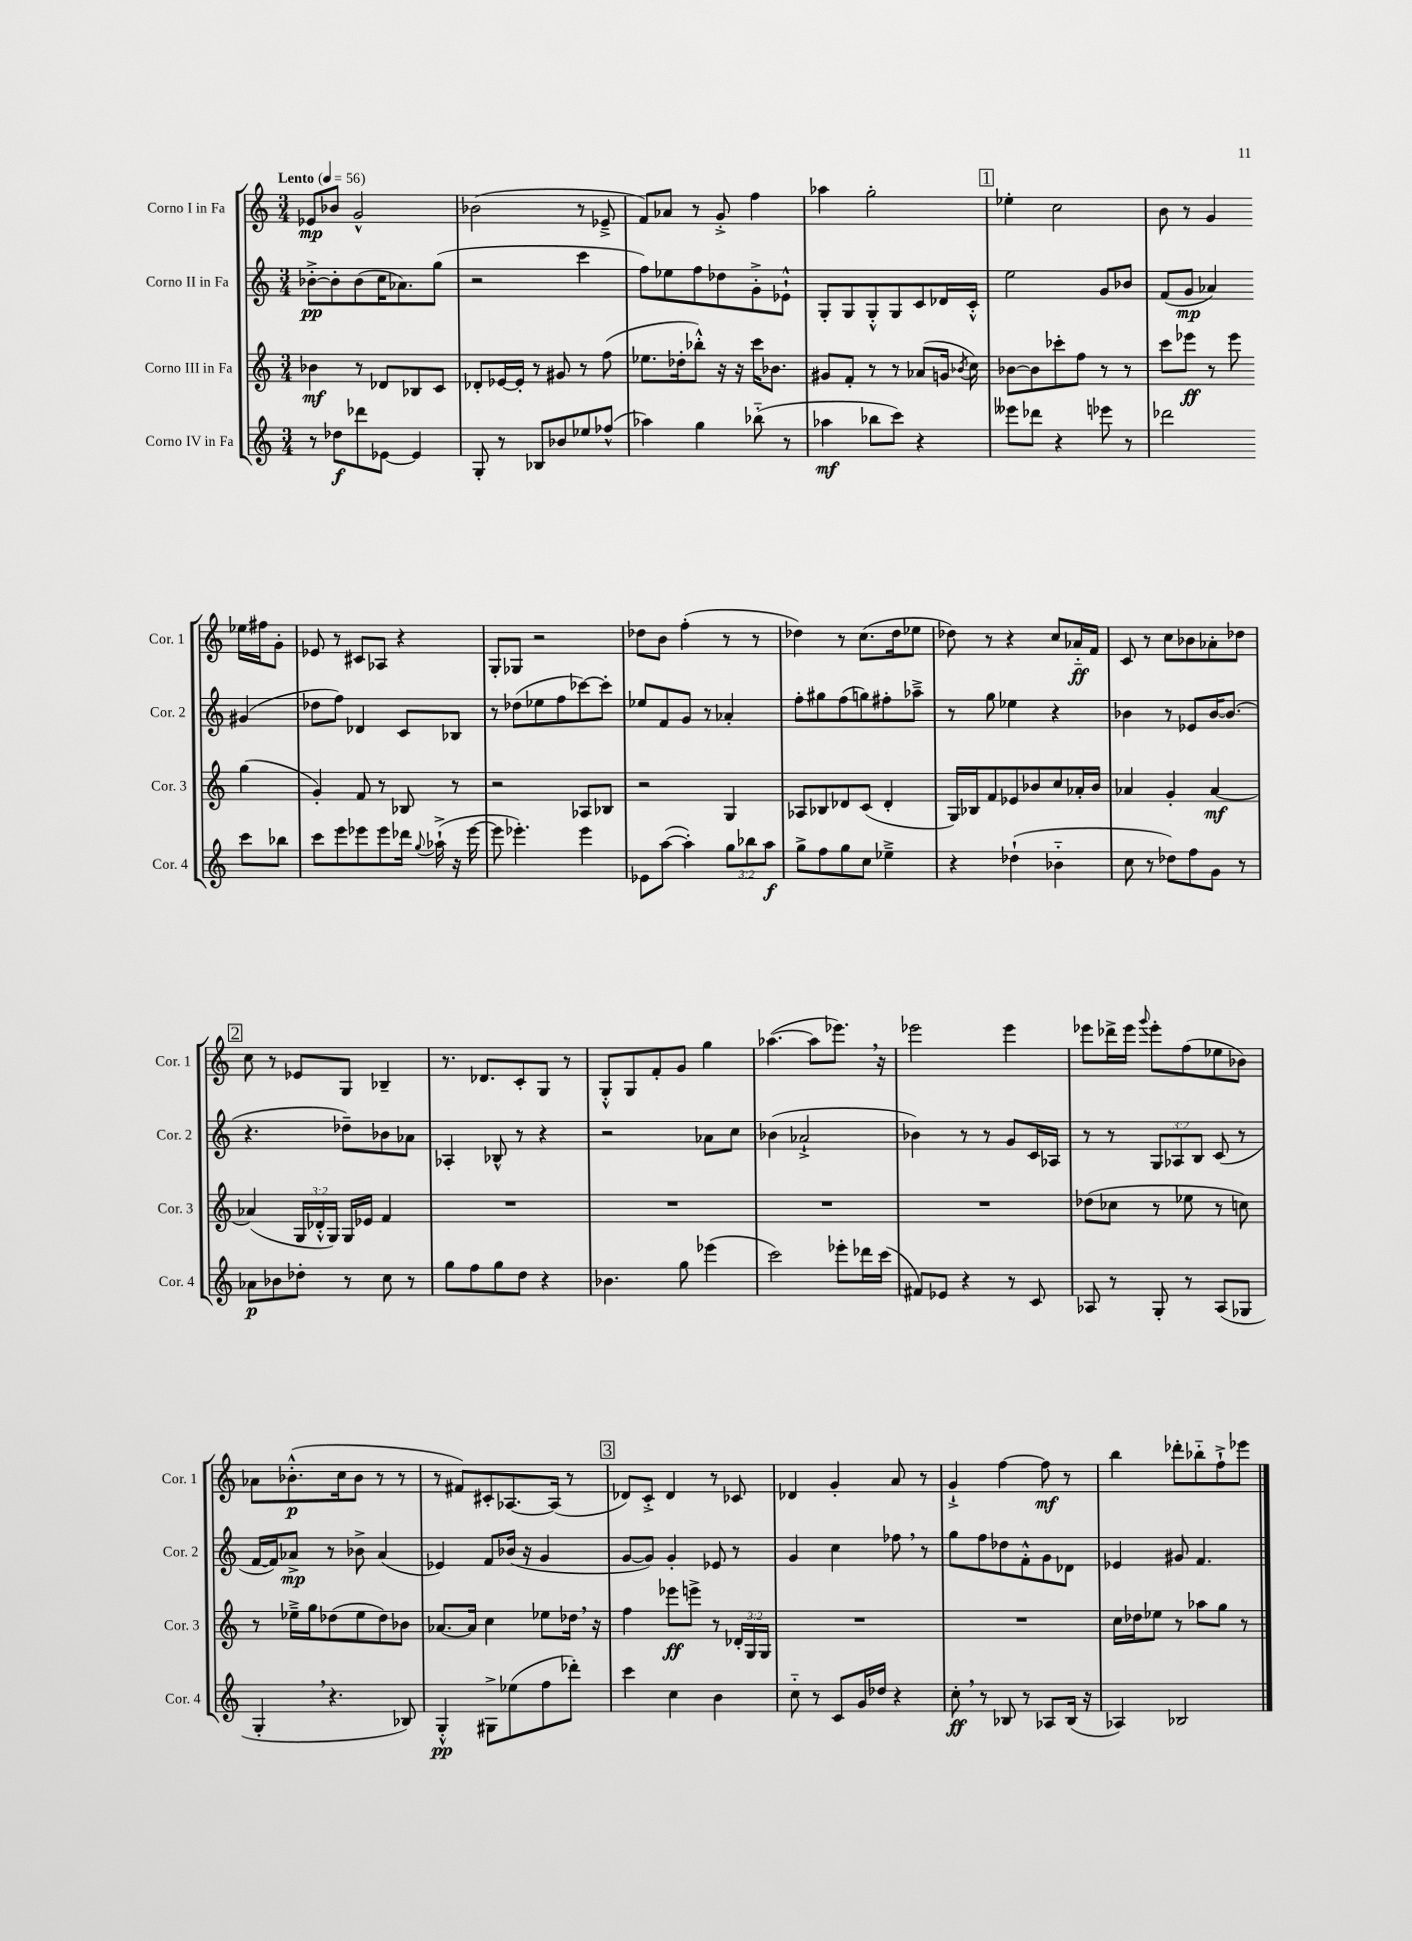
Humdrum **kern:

**kern	**dynam	**kern	**dynam	**kern	**dynam	**kern	**dynam
*part4	*part4	*part3	*part3	*part2	*part2	*part1	*part1
*staff4	*staff4	*staff3	*staff3	*staff2	*staff2	*staff1	*staff1
*I"Corno IV in Fa	*	*I"Corno III in Fa	*	*I"Corno II in Fa	*	*I"Corno I in Fa	*
*I'Cor. 4	*	*I'Cor. 3	*	*I'Cor. 2	*	*I'Cor. 1	*
*clefG2	*	*clefG2	*	*clefG2	*	*clefG2	*
*k[]	*	*k[]	*	*k[]	*	*k[]	*
*M3/4	*	*M3/4	*	*M3/4	*	*M3/4	*
*MM56	*	*MM56	*	*MM56	*	*MM56	*
=1	=1	=1	=1	=1	=1	=1	=1
!	!	!	!	!	!	!LO:TX:a:B:t=Lento	!
8r	.	4b-X\	mf	[8b-X'^\L	pp	8e-X/L	mp
8dd-X\L	f	.	.	8b-'\]	.	8b-X/J	.
8ddd-X\	.	8r	.	(8b-\	.	2g^^/	.
[8e-X\J	.	8d-X/L	.	16cc\K	.	.	.
.	.	.	.	8.a-X\)	.	.	.
4e-/]	.	8B-X/	.	.	.	.	.
.	.	8c/J	.	(8gg\J	.	.	.
=2	=2	=2	=2	=2	=2	=2	=2
8G'/	.	8d-X'/L	.	2r	.	(2b-X\	.
8r	.	[16e-X/L	.	.	.	.	.
.	.	16e-'/JJ]	.	.	.	.	.
8B-X/L	.	8r	.	.	.	.	.
8b-X/	.	8g#X/	.	.	.	.	.
8ee-X/	.	8r	.	4ccc\	.	8r	.
(8ff-X^^/J	.	(8ff\	.	.	.	8e-X~^/	.
=3	=3	=3	=3	=3	=3	=3	=3
4aa-X\)	.	8.ee-X\L	.	8ff\L)	.	8f/L)	.
.	.	.	.	8ee-X\	.	8a-X/J	.
.	.	16dd-X'\k	.	.	.	.	.
4gg\	.	8bb-X'^^\J)	.	8ff\	.	8r	.
.	.	16r	.	8dd-X\	.	8g'^/	.
.	.	16r	.	.	.	.	.
(8bb-X\	.	16ccc\KL	.	8g'^\	.	4ff\	.
.	.	8.b-X\J	.	.	.	.	.
8r	.	.	.	8e-X`^^\J	.	.	.
=4	=4	=4	=4	=4	=4	=4	=4
4aa-X\	mf	8g#X/L	.	8G'/L	.	4aa-X\	.
.	.	8f'/J	.	8G/	.	.	.
8bb-X\L	.	8r	.	8G'^^/	.	2gg'\	.
8ccc\J)	.	8r	.	8G/	.	.	.
4r	.	(8a-X/L	.	8c/	.	.	.
.	.	16gn/Jk	.	16d-X/L	.	.	.
.	.	8qb-X/	.	.	.	.	.
.	.	16cc\)	.	16c'^^/JJ	.	.	.
!!LO:REH:place=s1:t=1
=5	=5	=5	=5	=5	=5	=5	=5
8eee--X\L	.	[8b-X\L	.	2ee\	.	4ee-X'\	.
8ddd-X\J	.	8b-\]	.	.	.	.	.
4r	.	8ccc-X'\	.	.	.	2cc\	.
.	.	8ff\J	.	.	.	.	.
8eee-X\	.	8r	.	8g/L	.	.	.
8r	.	8r	.	8b-X/J	.	.	.
=6	=6	=6	=6	=6	=6	=6	=6
2ddd-X\	.	8ccc\L	.	(8f/L	.	8b\	.
.	.	8eee-X\J	ff	8g/J	mp	8r	.
.	.	8r	.	4a-X/)	.	4g/	.
.	.	8eee-\	.	.	.	.	.
8ccc\L	.	(4gg\	.	(4g#X/	.	16ee-X\LL	.
.	.	.	.	.	.	16ff#X\J	.
8bb-X\J	.	.	.	.	.	8g'\J	.
!!LO:LB:g=z
=7	=7	=7	=7	=7	=7	=7	=7
8ccc\L	.	4g'/)	.	8dd-X\L	.	8e-X/	.
8eee\	.	.	.	8ff\J)	.	8r	.
8eee-X\	.	8f/	.	4d-X/	.	8c#X/L	.
8eee-\	.	8r	.	.	.	8A-X/J	.
16ddd-X\Jk	.	8B-X/	.	8c/L	.	4r	.
8qqgg/	.	.	.	.	.	.	.
(16aa-X`^\	.	.	.	.	.	.	.
16r	.	8r	.	8B-X/J	.	.	.
[16eee-\	.	.	.	.	.	.	.
=8	=8	=8	=8	=8	=8	=8	=8
8eee-\]	.	2r	.	8r	.	8G'/L	.
4.eee-X'\)	.	.	.	(8dd-X\L	.	8G-X/J	.
.	.	.	.	8ee-X\	.	2r	.
.	.	.	.	8ff\	.	.	.
4eee-\	.	8A-X/L	.	[8ccc-X\)	.	.	.
.	.	8B-X/J	.	8ccc-'\J]	.	.	.
=9	=9	=9	=9	=9	=9	=9	=9
8e-X\L	.	2r	.	8ee-X/L	.	8dd-X\L	.
([8aa\J	.	.	.	8f/	.	8b\J	.
4aa'\])	.	.	.	8g/J	.	(4ff'\	.
.	.	.	.	8r	.	.	.
12gg\L	.	4G/	.	4a-X'/	.	8r	.
12bb-X\	.	.	.	.	.	.	.
.	.	.	.	.	.	8r	.
12aa\J	f	.	.	.	.	.	.
=10	=10	=10	=10	=10	=10	=10	=10
8gg^\L	.	8A-X/L	.	8ff'\L	.	4dd-X\)	.
8ff\	.	8B-X/	.	8gg#X\	.	.	.
8gg\	.	8d-X/	.	(8ff\	.	8r	.
8cc\J	.	(8c/J	.	8ggn\)	.	(8.cc\L	.
4ee-X~^\	.	4d-'/	.	8ff#X'\	.	.	.
.	.	.	.	.	.	16dd-\k	.
.	.	.	.	8aa-X~^\J	.	8ee-X\J	.
=11	=11	=11	=11	=11	=11	=11	=11
4r	.	16G/LL)	.	8r	.	8dd-X\)	.
.	.	16B-X/J	.	.	.	.	.
.	.	8f/	.	8gg\	.	8r	.
(4dd-X`\	.	8e-X/	.	4ee-X\	.	4r	.
.	.	8b-X/	.	.	.	.	.
4b-X\	.	8cc/	.	4r	.	8cc/L	.
.	.	16a-X'/L	.	.	.	16a-X/L	ff
.	.	16b-/JJ	.	.	.	16f/JJ	.
=12	=12	=12	=12	=12	=12	=12	=12
8cc\	.	4a-X/	.	4b-X\	.	8c/	.
8r	.	.	.	.	.	8r	.
8dd-X\L)	.	4g'/	.	8r	.	8cc\L	.
8ff\	.	.	.	8e-X/L	.	8b-X\	.
8g\J	.	[4a-/	mf	[16b-/K	.	8a-X'\	.
.	.	.	.	(8.b-/J]	.	.	.
8r	.	.	.	.	.	8dd-X\J	.
!!LO:LB:g=z
!!LO:REH:place=s1:t=2
=13	=13	=13	=13	=13	=13	=13	=13
8a-X\L	p	(4a-X/]	.	4.r	.	8cc\	.
8b-X\	.	.	.	.	.	8r	.
8dd-X'\J	.	24G/LL	.	.	.	8e-X/L	.
.	.	24d-X'^^/	.	.	.	.	.
.	.	24G/JJ)	.	.	.	.	.
8r	.	16G/LL	.	8dd-X~\L)	.	8G/J	.
.	.	16e-X/JJ	.	.	.	.	.
8cc\	.	4f/	.	8b-X\	.	4B-X~/	.
8r	.	.	.	8a-X\J	.	.	.
=14	=14	=14	=14	=14	=14	=14	=14
8gg\L	.	2.r	.	4A-X'/	.	8.r	.
8ff\	.	.	.	.	.	.	.
.	.	.	.	.	.	8.d-X/L	.
8gg\	.	.	.	8B-X^^/	.	.	.
8dd\J	.	.	.	8r	.	8c'/	.
4r	.	.	.	4r	.	8G/J	.
.	.	.	.	.	.	8r	.
=15	=15	=15	=15	=15	=15	=15	=15
4.b-X\	.	2.r	.	2r	.	8G'^^/L	.
.	.	.	.	.	.	8G/	.
.	.	.	.	.	.	8f'/	.
8gg\	.	.	.	.	.	8g/J	.
(4eee-X\	.	.	.	8a-X\L	.	4gg\	.
.	.	.	.	8cc\J	.	.	.
=16	=16	=16	=16	=16	=16	=16	=16
2ccc\)	.	2.r	.	(4b-X\	.	([4.aa-X\	.
.	.	.	.	2a-X`^/	.	.	.
.	.	.	.	.	.	8aa-\L]	.
8eee-X'\L	.	.	.	.	.	8.eee-X,\J)	.
16ddd-X\L	.	.	.	.	.	.	.
(16ccc\JJ	.	.	.	.	.	16r	.
=17	=17	=17	=17	=17	=17	=17	=17
8f#X/L)	.	2.r	.	4b-X\)	.	2eee-X\	.
8e-X/J	.	.	.	.	.	.	.
4r	.	.	.	8r	.	.	.
.	.	.	.	8r	.	.	.
8r	.	.	.	8g/L	.	4eee-\	.
8c/	.	.	.	16c/L	.	.	.
.	.	.	.	16A-X/JJ	.	.	.
=18	=18	=18	=18	=18	=18	=18	=18
8A-X/	.	(8dd-X\L	.	8r	.	8eee-X\L	.
8r	.	8cc-X\J	.	8r	.	16ddd-X^\L	.
.	.	.	.	.	.	16eee-\JJ	.
.	.	.	.	.	.	8qqggg/	.
8G'/	.	8r	.	12G/L	.	8eee-'\L	.
.	.	.	.	12A-X/	.	.	.
8r	.	8ee-X\	.	.	.	(8ff\	.
.	.	.	.	12B/J	.	.	.
(8A-/L	.	8r	.	(8c/	.	8ee-X\	.
8G-X/J	.	8ccn\)	.	8r	.	8b-X\J)	.
!!LO:LB:g=z
=19	=19	=19	=19	=19	=19	=19	=19
4G',/	.	8r	.	[16f/LL	.	8a-X\L	.
.	.	.	.	16f/J])	.	.	.
.	.	16ee-X~^\LL	.	8a-X^/J	mp	(8.b-X'^^\	p
.	.	16gg\J	.	.	.	.	.
4.r	.	(8dd-X\	.	8r	.	.	.
.	.	.	.	.	.	16cc\k	.
.	.	8ee-\	.	8b-X^\	.	8b-\J	.
.	.	8dd-\)	.	(4a-/	.	8r	.
8B-X/)	.	8b-X\J	.	.	.	8r	.
=20	=20	=20	=20	=20	=20	=20	=20
4G'^^/	pp	[8.a-X/L	.	4e-X/)	.	8r	.
.	.	.	.	.	.	8f#X/L)	.
.	.	16a-/Jk]	.	.	.	.	.
8G#X^\L	.	4cc\	.	8f/L	.	8c#X'/	.
(8ee-X\	.	.	.	(16b-X/Jk	.	[8.A-X/	.
.	.	.	.	16r	.	.	.
8ff\	.	8ee-X\L	.	4g/	.	.	.
.	.	.	.	.	.	(16A-/Jk]	.
8ddd-X'\J)	.	16dd-X,\Jk	.	.	.	8r	.
.	.	16r	.	.	.	.	.
!!LO:REH:place=s1:t=3
=21	=21	=21	=21	=21	=21	=21	=21
4ccc\	.	4ff\	.	[8g/L	.	8d-X/L)	.
.	.	.	.	8g/J])	.	8c'^/J	.
4cc\	.	8eee-X\L	ff	4g'/	.	4d-/	.
.	.	8eeen^\J	.	.	.	.	.
4b\	.	8r	.	8e-X/	.	8r	.
.	.	24d-X'/LL	.	8r	.	8c-X/	.
.	.	24G/	.	.	.	.	.
.	.	24G/JJ	.	.	.	.	.
=22	=22	=22	=22	=22	=22	=22	=22
8cc\	.	2.r	.	4g/	.	4d-X/	.
8r	.	.	.	.	.	.	.
8c/L	.	.	.	4cc\	.	4g'/	.
16g/L	.	.	.	.	.	.	.
16dd-X/JJ	.	.	.	.	.	.	.
4r	.	.	.	8ff-X,\	.	8a/	.
.	.	.	.	8r	.	8r	.
=23	=23	=23	=23	=23	=23	=23	=23
8cc',\	ff	2.r	.	8gg\L	.	4g`^/	.
8r	.	.	.	8ff\	.	.	.
8B-X/	.	.	.	8dd-X\	.	[4ff\	.
8r	.	.	.	8f'^^\	.	.	.
8A-X/L	.	.	.	8g\	.	8ff\]	mf
(16B-/Jk	.	.	.	8d-X\J	.	8r	.
16r	.	.	.	.	.	.	.
=24	=24	=24	=24	=24	=24	=24	=24
4A-X/)	.	16cc\LL	.	4e-X/	.	4bb\	.
.	.	16dd-X\J	.	.	.	.	.
.	.	8ee-X\J	.	.	.	.	.
2B-X/	.	8r	.	8g#X/	.	8ddd-X'\L	.
.	.	8aa-X\L	.	4.f/	.	8bb-X\	.
.	.	8gg\J	.	.	.	8ff`^\	.
.	.	8r	.	.	.	8eee-X\J	.
==	==	==	==	==	==	==	==
*-	*-	*-	*-	*-	*-	*-	*-
